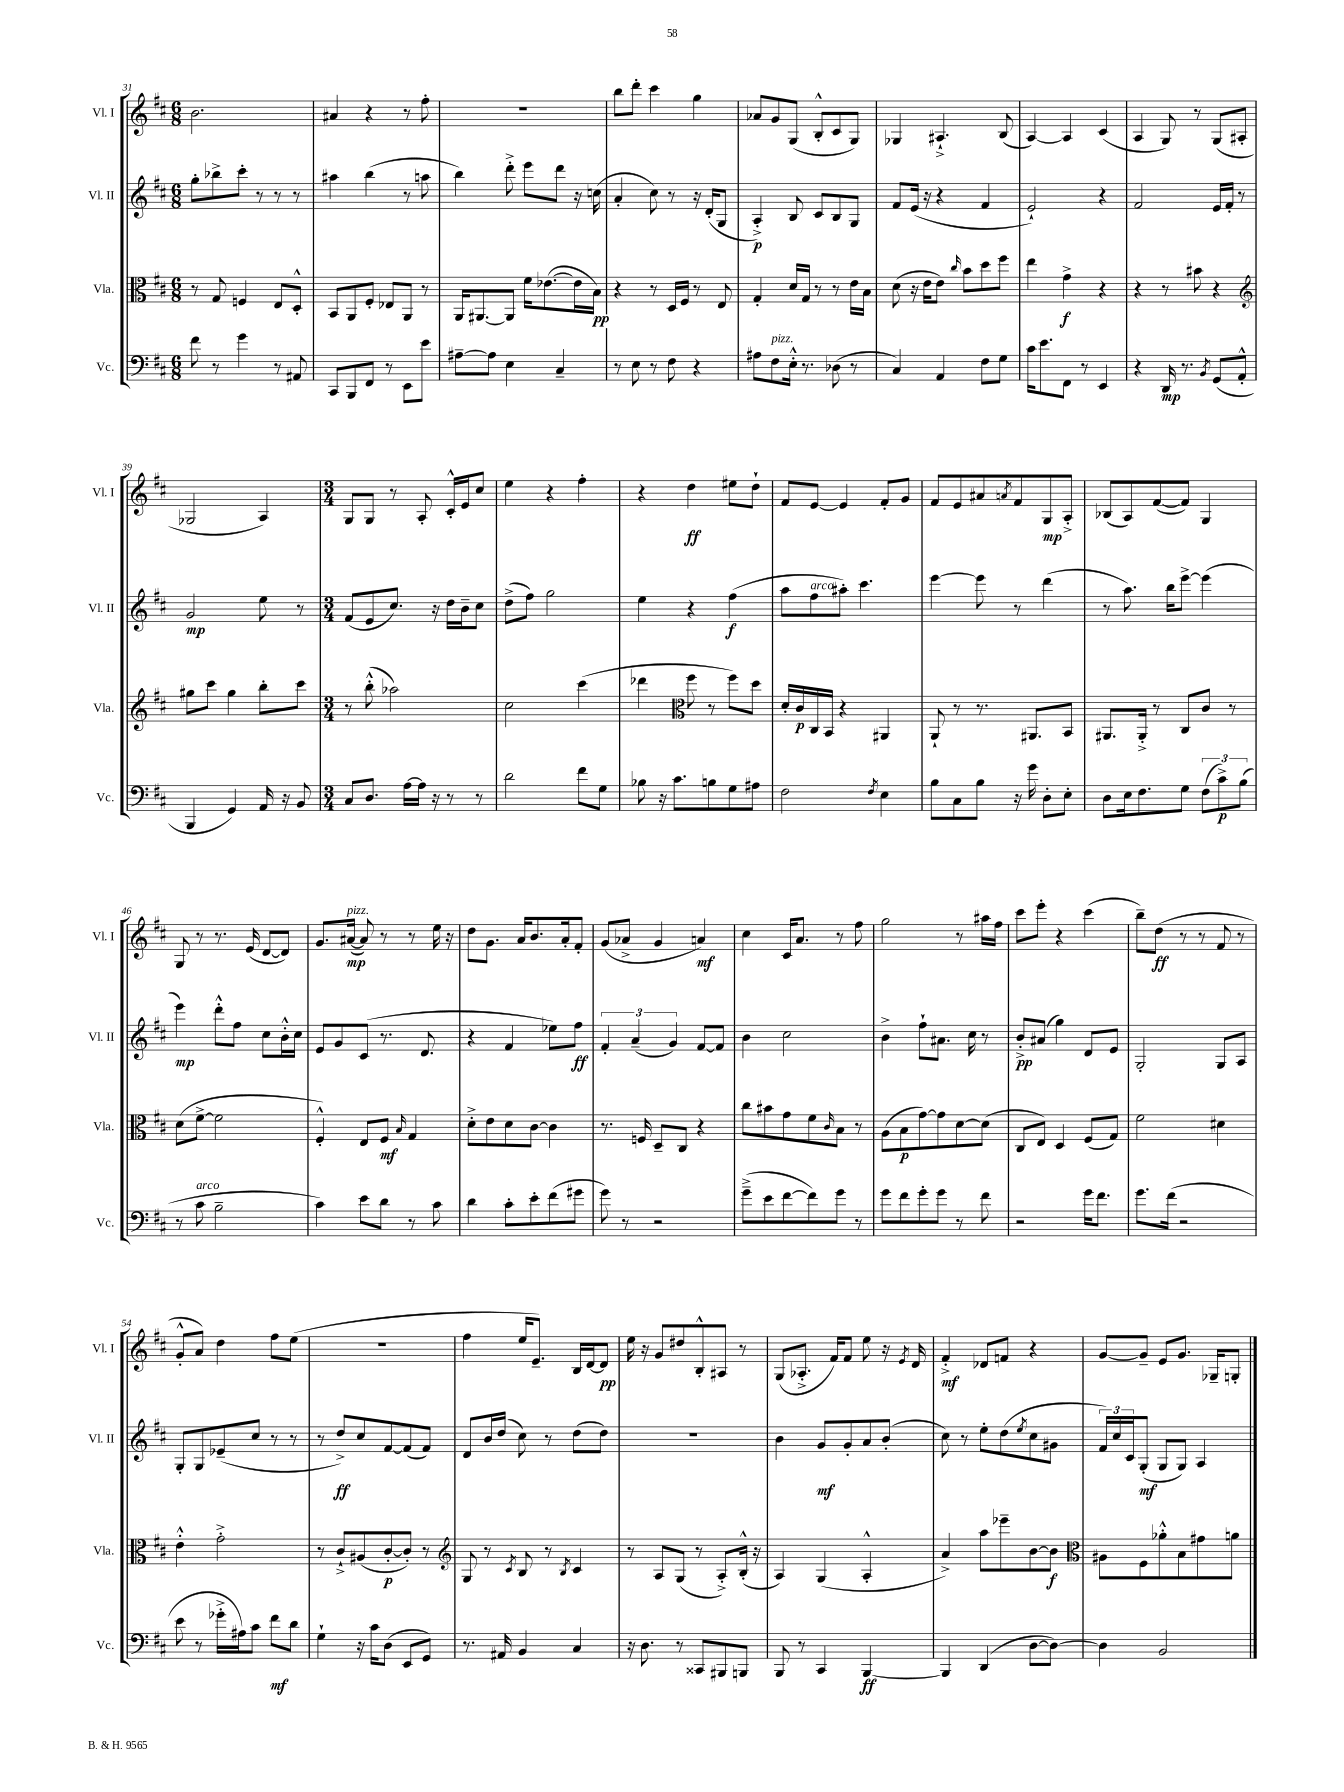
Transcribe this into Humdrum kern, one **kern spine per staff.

**kern	**kern	**kern	**kern
*staff4	*staff3	*staff2	*staff1
*clefF4	*clefC3	*clefG2	*clefG2
*k[f#c#]	*k[f#c#]	*k[f#c#]	*k[f#c#]
*M6/8	*M6/8	*M6/8	*M6/8
8f#\	8r	8gg'\L	2.b\
8r	8G/	8bb-^\	.
4g\	4F/	8ccc#'\J	.
.	.	8r	.
8r	8E/L	8r	.
8AA#/	8D'^^/J	8r	.
=	=	=	=
8CC#/L	8BB/L	4aa#\	4a#/
8BBB/	8AA/	.	.
8FF#/J	8F#'/J	(4bb\	4r
8r	8E-/L	.	.
8EE\L	8AA/J	8r	8r
8e\J	8r	8aa\	8ff#'\
=	=	=	=
[8A#~\L	16AA/LK	4bb\)	2.r
.	[8.AA#/	.	.
8A#\]J	.	.	.
4E\	8AA#/]J	8ddd'^\	.
.	16f#\LK	8eee\L	.
.	([8.e-\	.	.
4C#~/	.	8ddd\J	.
.	16e-\]L	16r	.
.	16B\JJ)	(16cc\	.
=	=	=	=
8r	4r	4a'/	8bb\L
8E\	.	.	8ddd'\J
8r	8r	8cc#\)	4ccc#\
8F#\	16D/LL	8r	.
.	16F#/JJ	.	.
4r	8r	16r	4gg\
.	.	(16d'/LK	.
.	8E/	8G/J	.
=	=	=	=
8A#\L	4G'/	4A'^/)	8a-/L
8F#\	.	.	8g/
16E'^^\Jk	16d/LL	8B/	(8G/J
8.r	16G/JJ	.	.
.	8r	8c#/L	8B'^^/L
(8D-\	8r	8B/	8c#/
8r	16e\LL	8G/J	8G/J)
.	16B\JJ	.	.
=	=	=	=
4C#/)	(8d\	8f#/L	4G-/
.	16r	(16e/Jk	.
.	16e\LK	16r	.
4AA/	8e\J)	4r	4.A#`^/
.	16qqcc#/	.	.
.	8b\L	.	.
8F#\L	8dd\	4f#/	.
8G\J	8ff#\J	.	(8B/
=	=	=	=
16c#\LK	4ee\	2e`/)	[4A/)
8.e\	.	.	.
8FF#\J	4g^\	.	4A/]
8r	.	.	.
4EE/	4r	4r	(4c#/
=	=	=	=
4r	4r	2f#/	4A/
16DD/	8r	.	8G/)
8.r	.	.	.
.	8b#\	.	8r
8qBB/	.	.	.
(8GG/L	4r	16e/LL	(8G/L
.	.	16f#'/JJ	.
8AA'^^/J	.	8r	8A#'/J
=	=	=	=
*	*clefG2	*	*
4BBB/	8gg#\L	2g/	2G-/
.	8ccc#\J	.	.
4GG/)	4gg#\	.	.
16AA/	8bb'\L	8ee\	4A/)
16r	.	.	.
8BB/	8ccc#\J	8r	.
=	=	=	=
*M3/4	*M3/4	*M3/4	*M3/4
8C#/L	8r	(8f#/L	8G/L
8.D/J	(8bb'^^\	8e/	8G/J
.	2aa-\)	8.cc#/J)	8r
[16A\LL	.	.	.
16A\]JJ	.	.	8A'/
16r	.	16r	.
8r	.	16dd\LL	16c#'^^/LL
.	.	16b~\J	16e/J
8r	.	8cc#\J	8cc#/J
=	=	=	=
2d\	2cc#\	(8dd^\L	4ee\
.	.	8ff#\J)	.
.	.	2gg\	4r
8f#\L	(4ccc#\	.	4ff#'\
8G\J	.	.	.
=	=	=	=
8B-\	4ddd-\	4ee\	4r
16r	.	.	.
8.c#\L	.	.	.
*	*clefC3	*	*
.	8ff#\	4r	4dd\
8B\	8r	.	.
8G\	8ff#\L)	(4ff#\	8ee#\L
8A#\J	8dd\J	.	8dd`\J
=	=	=	=
2F#\	16d'/LL	8aa\L	8f#/L
.	16c#/	.	.
.	16C#/	8ff#\	[8e/J
.	16BB/JJ	.	.
.	4r	8aa#'\J)	4e/]
.	.	4.ccc#\	.
8qF#/	.	.	.
4E\	4AA#/	.	8f#'/L
.	.	.	8g/J
=	=	=	=
8B\L	8AA`/	[4eee\	8f#/L
8C#\	8r	.	8e/
8B\J	8.r	8eee\]	8a#/
.	.	.	8qa/
16r	.	8r	8f#/
16g\	8.AA#/L	.	.
8D'\L	.	(4ddd\	8G/
8E'\J	8BB/J	.	8A'^/J
=	=	=	=
8D\L	8.AA#/L	8r	(8B-/L
16E\k	.	8.aa\)	8A/)
8.F#\	16AA#'^/Jk	.	.
.	8r	.	([8f#/
.	.	16bb\LK	.
8G\J	8C#/L	[8eee^\J	8f#/]J)
(12F#\L	8c#/J	(4eee\]	4G/
12c#^\)	.	.	.
.	8r	.	.
(12B\J	.	.	.
=	=	=	=
8r	(8d\L	4eee\)	8G/
8c#\	[8f#^\J	.	8r
2B~\	2f#\]	8ddd'^^\L	8.r
.	.	8ff#\J	.
.	.	.	(16e/
.	.	8cc#\L	[8d/L
.	.	16b'^^\L	8d/]J)
.	.	16cc#\JJ	.
=	=	=	=
4c#\)	4F#'^^/)	8e/L	8.g/L
.	.	8g/	.
.	.	.	([16a#/Jk
8e\L	8E/L	(8c#/J	8a#/])
8d\J	8F#/J	8.r	8r
.	16qqB/	.	.
8r	4G/	.	8r
.	.	8.d/	.
8c#\	.	.	16ee\
.	.	.	16r
=	=	=	=
4d\	8d'^\L	4r	8dd\L
.	8e\	.	8.g\J
8c#'\L	8d\	4f#/	.
.	.	.	16a/LK
8e'\	[8c#\J	.	8.b/
(8f#\	4c#\]	8ee-\L)	.
.	.	.	16a'/k
8g#\J	.	8ff#\J	8f#'/J
=	=	=	=
8g\)	8.r	6f#'/	(8g/L
8r	.	.	8a-^/J
.	.	(6a~/	.
.	16F/	.	.
2r	8D~/L	.	4g/
.	.	6g/)	.
.	8C#/J	.	.
.	4r	[8f#/L	4a/)
.	.	8f#/]J	.
=	=	=	=
(8g~^\L	8cc#\L	4b\	4cc#\
8e\	8b#\	.	.
[8f#\	8g\	2cc#\	16c#/LK
.	.	.	8.a/J
8f#\])	8f#\	.	.
.	16qqc#/	.	.
8g\J	8B\J	.	8r
8r	8r	.	8ff#\
=	=	=	=
8g\L	(8A\L	4b^\	2gg\
8f#\	8B\	.	.
8g'\	[8g\)	8ff#`\L	.
8g\J	8g\]	8.a#\J	.
8r	[8d\	.	8r
.	.	16cc#\	.
8f#\	(8d\]J	8r	16aa#\LL
.	.	.	16ff#\JJ
=	=	=	=
2r	8C#/L	8b'^/L	8ccc#\L
.	8E/J)	(8a#/J	8eee'\J
.	4D/	4gg\)	4r
16g\LK	(8F#/L	8d/L	(4ccc#\
8.f#\J	.	.	.
.	8G/J)	8e/J	.
=	=	=	=
8.g\L	2f#\	2G'/	8bb~\L)
.	.	.	(8dd\J
(16f#\Jk	.	.	.
2r	.	.	8r
.	.	.	8r
.	4d#\	8G/L	8f#/
.	.	8A/J	8r
=	=	=	=
8e\	4e'^^\	8G'/L	8g'^^/L
8r	.	8G/	8a/J)
16g-'^\LL	2g'^\	(8e-~/	4dd\
16A#\J)	.	.	.
8c#\J	.	8cc#/J	.
8f#\L	.	8r	8ff#\L
8d\J	.	8r	(8ee\J
=	=	=	=
4G`\	8r	8r	2.r
.	8c#`^/L	8dd^/L)	.
16r	(8A#/	8cc#/	.
16c#\LK	.	.	.
(8D\J	[8c#'/	[8f#/	.
8EE/L	8c#'/]J)	(8f#/]	.
8GG/J)	8r	8f#/J)	.
=	=	=	=
*	*clefG2	*	*
8.r	8G/	8d/L	4ff#\
.	8r	16b/L	.
16AA#/	.	(16dd/JJ	.
.	8qc#/	.	.
4BB/	8B/	8cc#\)	16ee/LK
.	.	.	8.e~/J)
.	8r	8r	.
.	8qB/	.	.
4C#/	4c#/	(8dd\L	16B/LL
.	.	.	[16d/J
.	.	8dd\J)	8d/]J
=	=	=	=
16r	8r	2.r	16ee\
8.D\	.	.	16r
.	8A/L	.	8g/L
8r	(8G/J	.	8dd#/
8CC##/L	8r	.	8B'^^/
8BBB#/	8A'^/L)	.	8A#/J
8BBB/J	(16B'^^/Jk	.	8r
.	16r	.	.
=	=	=	=
8BBB/	4A/)	4b\	(8G/L
8r	.	.	8.A-'^/J
4CC#/	(4G/	8g/L	.
.	.	.	16f#/LK)
.	.	8g'/	8f#/J
[4BBB/	4A'^^/	8a/	8ee\
.	.	(8b'/J	16r
.	.	.	8qe/
.	.	.	16d/
=	=	=	=
4BBB/]	4a^/)	8cc#\)	4f#'^/
.	.	8r	.
(4DD/	8aa\L	8ee'\L	8d-/L
.	8eee-~\	(8dd\	8f/J
.	.	8qee/	.
[8D\L	[8b\	8cc#\	4r
8D\_J)	8b\]J	8g#\J	.
=	=	=	=
*	*clefC3	*	*
4D\]	8A#\L	24f#/LL)	[8g/L
.	.	24cc#/	.
.	.	24c#/J	.
.	8F#\	(8G'/J	8g~/]J
2BB/	8a-'^^\	8G/L	8e/L
.	8B\	8G/J)	8.g/J
.	8g#\	4A/	.
.	.	.	16G-~/LK
.	8a\J	.	8G'/J
==	==	==	==
*-	*-	*-	*-
